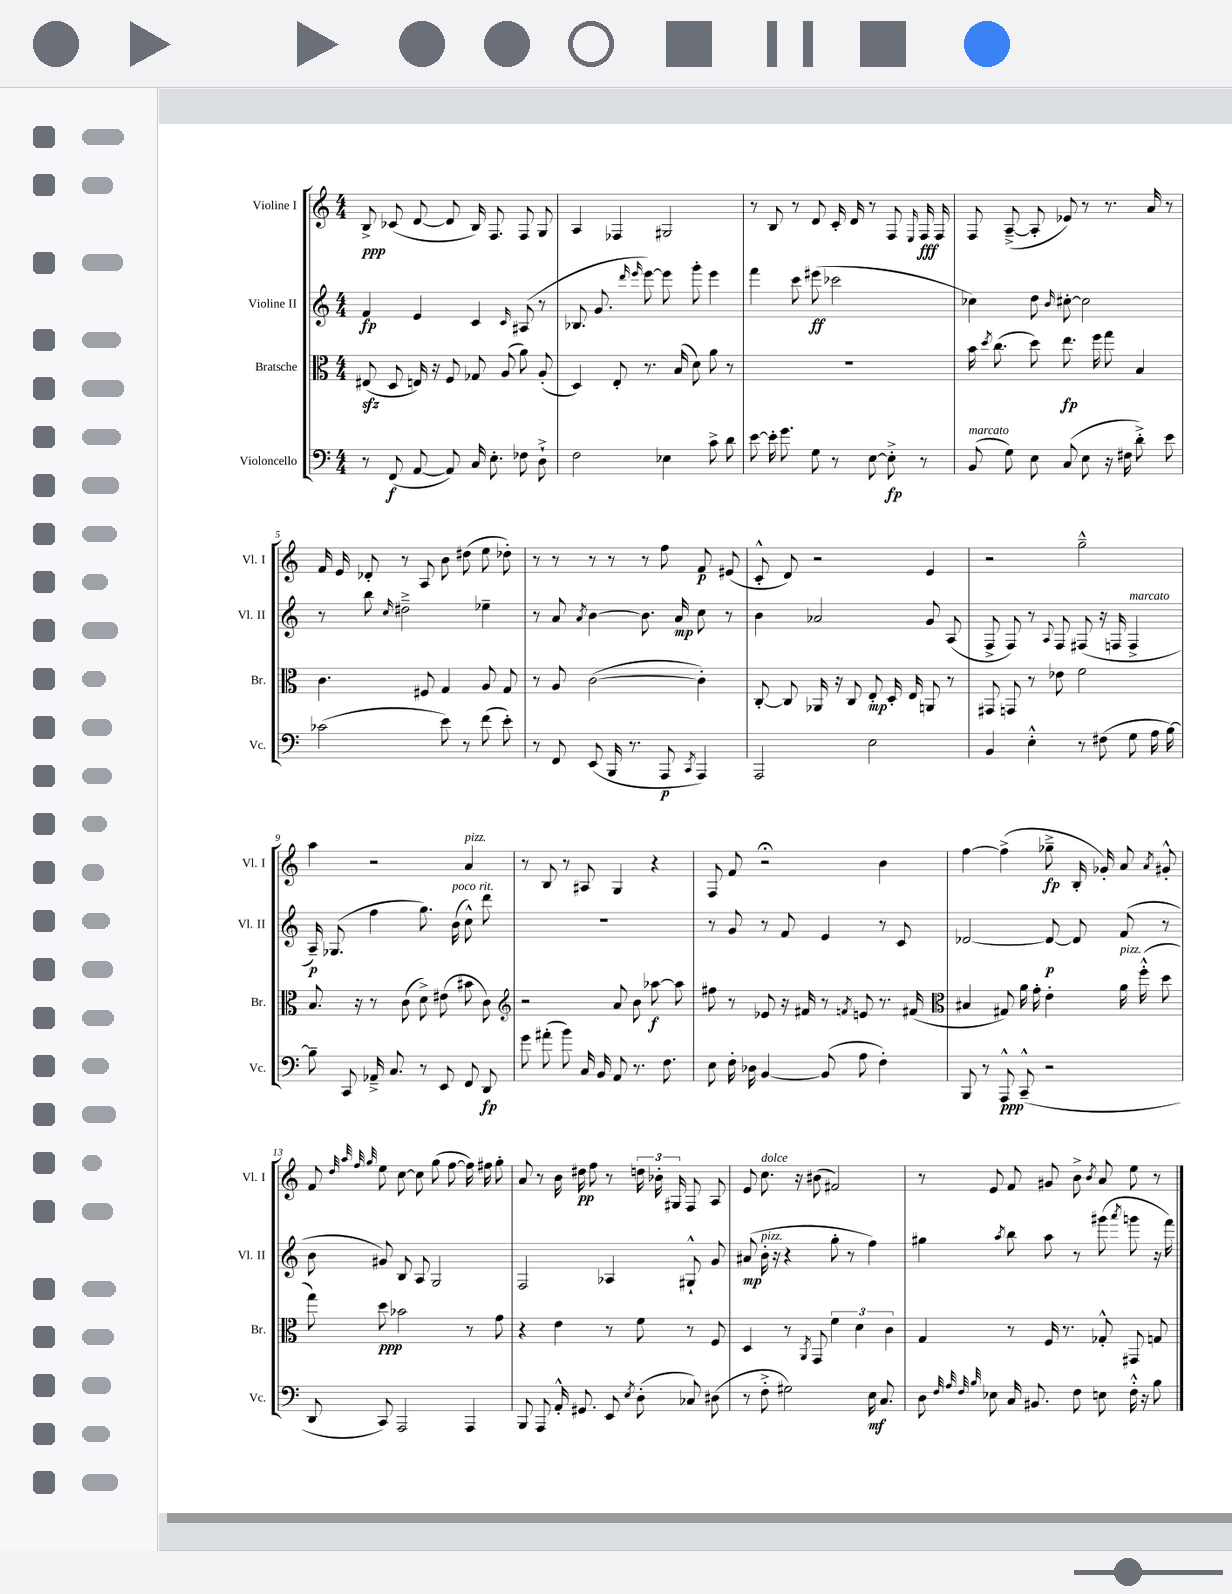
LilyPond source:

<<
\new StaffGroup <<
\new Staff = "s0" \with { instrumentName = "Violine I" shortInstrumentName = "Vl. I" } {
    \clef treble \key c \major \numericTimeSignature \time 4/4
    \autoBeamOff b8->\ppp ces'8( d'8~ d'8 b16) f8. f8 g8 |
    a4 fes4 gis2 |
    r8 b8 r8 d'8 c'16-. d'16 r8 f8 \grace { e16 } f16\fff f16 |
    f8 a8~--->( a8-. ees'8) r8 r8. a'16 r8 |
    f'16 e'16 des'8-. r8 a8 b'8 dis''8( e''8 des''8-.) |
    r8 r8 r8 r8 r8 f''8 f'8\p eis'8( |
    c'8-.-^ d'8) r2 e'4 |
    r2 g''2---^ |
    a''4 r2 a'4^\markup { \italic "pizz." } |
    r8 b8 r8 ais8 g4 r4 |
    f8 f'8 r2\fermata b'4 |
    f''4~ f''4->( ges''8--->\fp b16-. ges'16-.) a'8 \acciaccatura { a'8 } gis'8-.-^ |
    f'8 \grace { d''32 a''32 f''32 g''32 } e''8 c''8~ c''8 g''8( f''8~ f''16) fis''16 g''8-. |
    a'8 r8 b'16 dis''16\pp f''8 r8 \tuplet 3/2 { d''16 bes'16-. gis16 } f8 a8 |
    e'8 c''8.^\markup { \italic "dolce" } r16 bis'8( fis'2) |
    r8 e'8 f'8 gis'8 b'8-> \acciaccatura { b'8 } a'8 e''8 r8 \bar "|." |
}
\new Staff = "s1" \with { instrumentName = "Violine II" shortInstrumentName = "Vl. II" } {
    \clef treble \key c \major \numericTimeSignature \time 4/4
    \autoBeamOff f'4\fp e'4 c'4 \grace { c'16 } ais8( r8 |
    bes8. g'8. \grace { d'''16 e'''16 } e'''8~) e'''8 g'''8-. e'''4 |
    f'''4 c'''8 eis'''8\ff( ces'''2 |
    ces''4) d''8 \grace { b'16 } cis''8~-. cis''2 |
    r8 b''8 \grace { c''16 } dis''2---> ees''4-- |
    r8 a'8 \acciaccatura { a'8 } b'4~ b'8. a'16\mp c''8 r8 |
    b'4 aes'2 g'8 a8( |
    f8-> f8) r8 \appoggiatura { a8 } f8 fis8( r16 f16 f4->^\markup { \italic "marcato" } |
    a16--\p) ges8.( f''4 g''8.) b'16^\markup { \italic "poco rit." }( c''8-^) d'''8 |
    R1 |
    r8 g'8 r8 f'8 e'4 r8 c'8 |
    des'2~ des'8~\p des'8 f'8( r8 |
    b'8 gis'8) b8 a8 g2 |
    f2 aes4 gis8-!-^ g'8 |
    ais'8\mp( b'16-.^\markup { \italic "pizz." } r16 r4 g''8-. r8 f''4) |
    gis''4 \acciaccatura { a''8 } b''8 a''8 r8 gis'''8( \acciaccatura { a'''8 } g'''8 r16 f'''16) \bar "|." |
}
\new Staff = "s2" \with { instrumentName = "Bratsche" shortInstrumentName = "Br." } {
    \clef alto \key c \major \numericTimeSignature \time 4/4
    \autoBeamOff eis8\sfz( d8 e16) r16 f8 ges8 a8( a'8) a8-.( |
    d4) e8-. r8. b16( d'8) a'8 r8 |
    R1 |
    b'16 \acciaccatura { d''8 } c''8.( d''8) e''8.\fp f''16 g''8 b4 |
    c'4. fis8 g4 a8 g8 |
    r8 a8 c'2~( c'4-.) |
    c8~-. c8 aes,16 r16 c8 e8-.\mp d16-. e16 a,8 r8 |
    gis,8 g,8 r8 ees'8 f'2 |
    b8. r16 r8 c'8( d'8->) eis'8( bis'8 c'8) |
    \clef treble r2 a'8 b'8 aes''8~\f aes''8 |
    fis''8 r8 ees'8 r16 fis'16 r8 \acciaccatura { f'8 } e'8 r8. fis'16( |
    \clef alto bis4 gis8) a'16 g'16-. e'4-. a'16^\markup { \italic "pizz." } f''16-.-^( d''8 |
    g''8) d''8\ppp bes'2 r8 g'8 |
    r4 e'4 r8 f'8 r8 f8 |
    d4 r8 \acciaccatura { a,8 } g,8 \tuplet 3/2 { f'4 d'4 c'4 } |
    g4 r8 f16 r8. ges8-.-^ gis,8 g8 \bar "|." |
}
\new Staff = "s3" \with { instrumentName = "Violoncello" shortInstrumentName = "Vc." } {
    \clef bass \key c \major \numericTimeSignature \time 4/4
    \autoBeamOff r8 f,8\f( a,8~ a,8) c16 e8.-. fes8 d8-!-> |
    f2 ees4 c'8-> d'8 |
    e'8~ e'16-. g'8. g8 r8 e8~ e8-.->\fp r8 |
    b,8^\markup { \italic "marcato" }( g8) e8 c8( e8 r16 fis16 d'8-.->) e'8 |
    ces'2( e'8) r8 f'8( e'8-.) |
    r8 f,8 e,8( b,,16 r8. a,,8\p \acciaccatura { c,8 } a,,4) |
    a,,2 e2 |
    b,4 e4-.-^ r8 fis8( g8 a16 b16~) |
    b8-- c,8 aes,16---> c8. r8 e,8 f,8 d,8\fp |
    g'8 ais'8-.( b'8) c16 b,16 a,8 r8. f8. |
    e8 f16-. des16 b,4~ b,8( a8 f4-.) |
    b,,8 r8 a,,8-^\ppp c,8---^( r2 |
    d,8 c,8) a,,2 a,,4 |
    b,,8 a,,8 a,16-.-^ gis,8. e,8 \acciaccatura { e8 } d8-.( ces8) dis8( |
    r8 f8-.-> gis2) e16\mf c8. |
    d8 \grace { f32 a32 f32 b32 } ees8 c16 bis,8. f8 e8 f16-.-^ r16 b8 \bar "|." |
}
>>
>>
